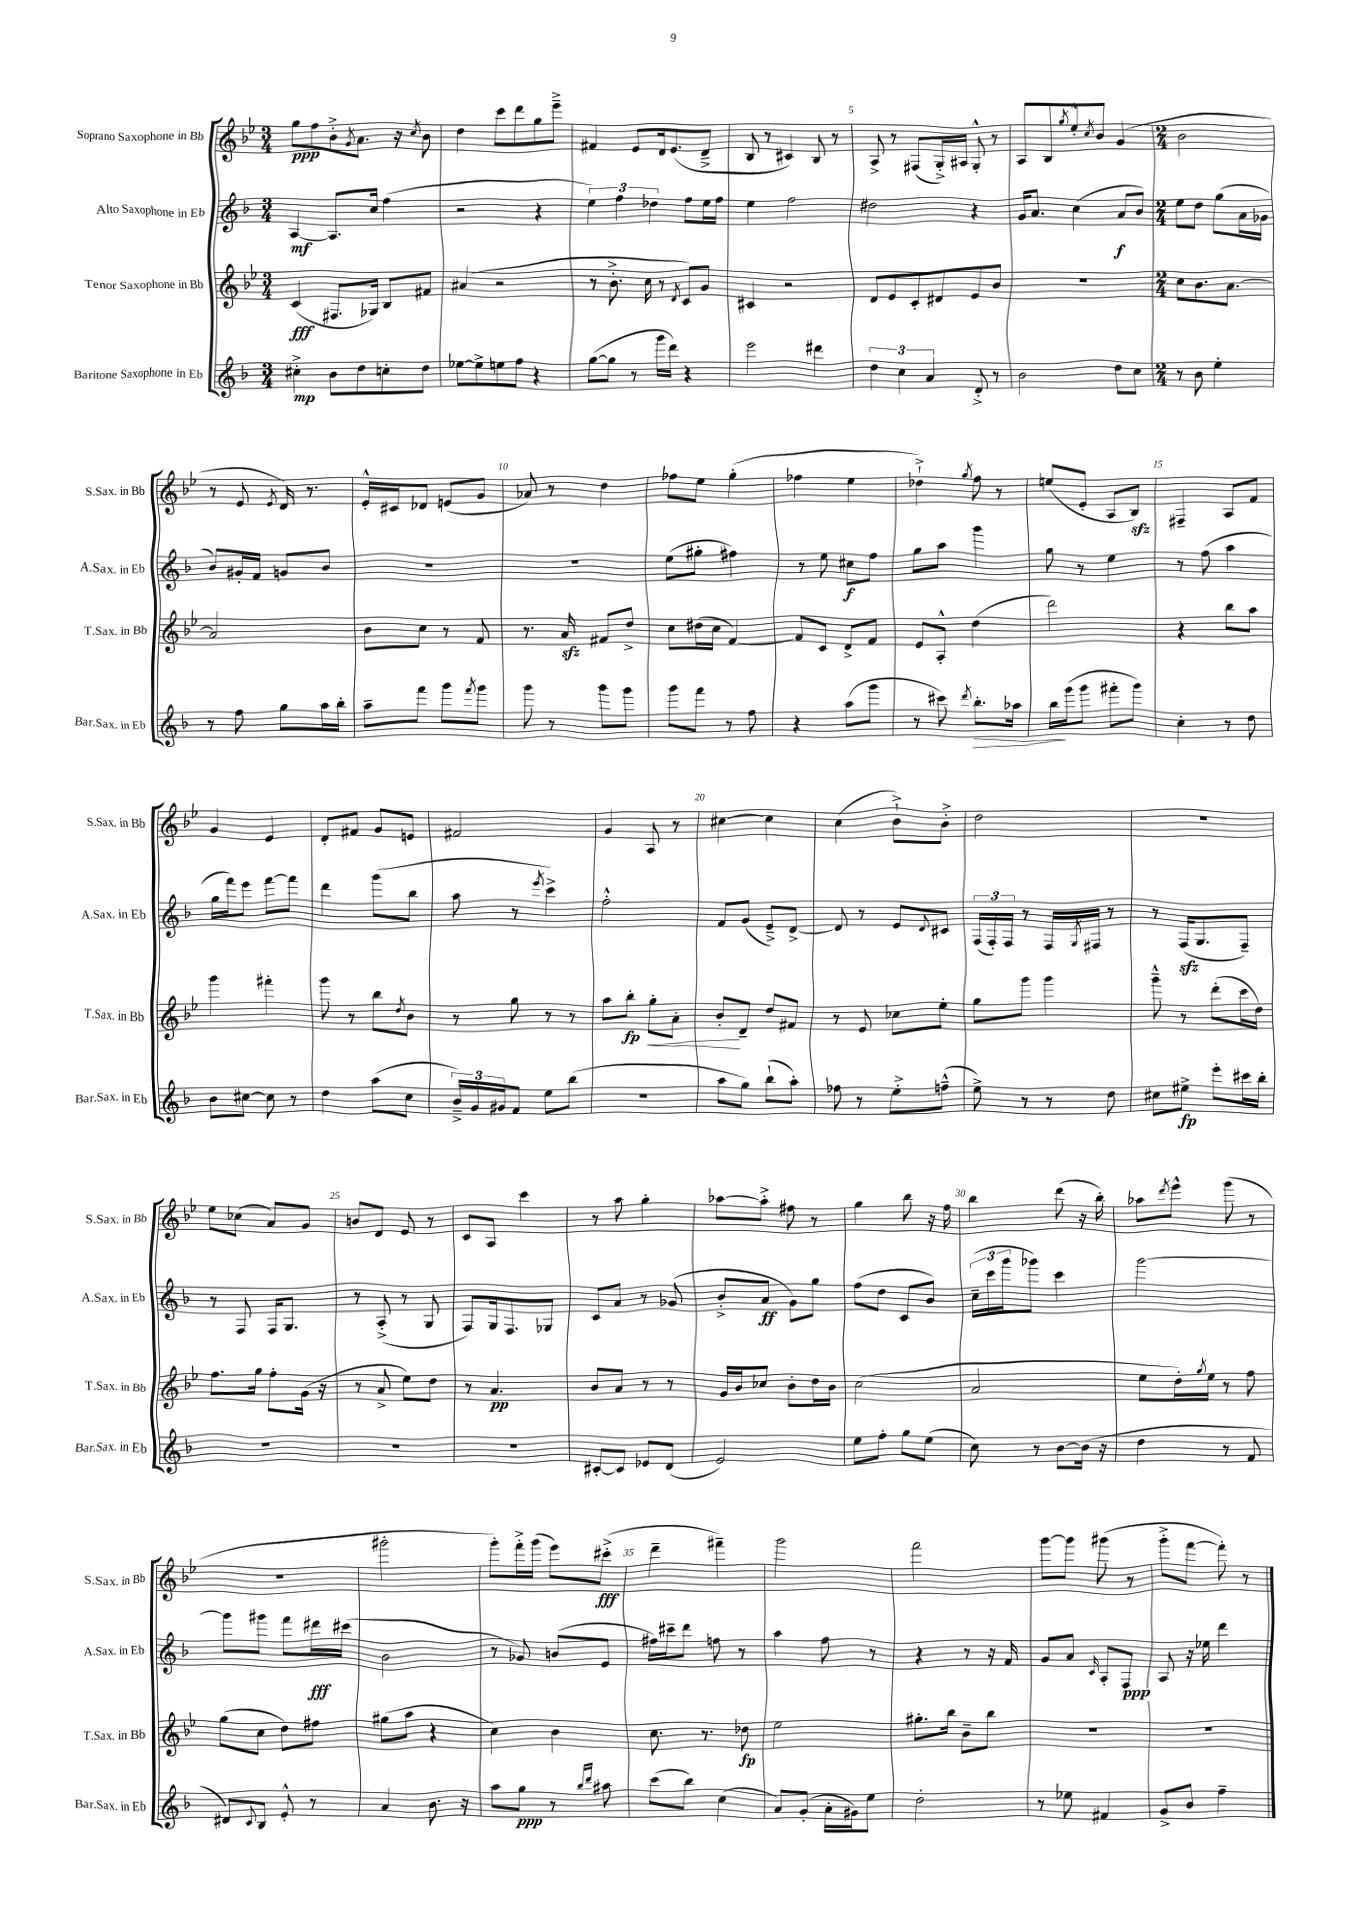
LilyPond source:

<<
\new StaffGroup <<
\new Staff = "s0" \with { instrumentName = "Soprano Saxophone in Bb" shortInstrumentName = "S.Sax. in Bb" } {
    \clef treble \key bes \major \numericTimeSignature \time 3/4
    g''8\ppp f''8 bes'8-.-> \acciaccatura { g'8 } a'8. r16 \acciaccatura { c''8 } bes'8 |
    d''4 c'''8 d'''8 g''8 ees'''8---> |
    fis'4 ees'8 d'16 ees'8.( d'8---> |
    bes8 r8 cis'4) bes8 r8 |
    a8-> r8 fis8( g16-.->) ais16 g8-.-^ r8 |
    a8 bes8 \acciaccatura { g''8 } ees''8-.-^ \acciaccatura { c''8 } bes'8 g'4( |
    \numericTimeSignature \time 2/4 bes'2 |
    r8 ees'8 \acciaccatura { ees'8 } d'16) r8. |
    ees'16-.-^ cis'16 des'8 e'8( g'8 |
    aes'8) r8 d''4 |
    fes''8 ees''8 g''4-.( |
    fes''4 ees''4 |
    des''4-!->) \acciaccatura { g''8 } f''8 r8 |
    e''8( ees'8-. a8 bes8\sfz) |
    fis4-- a8 f'8 |
    g'4 ees'4 |
    d'8-. fis'8 g'8 e'8 |
    fis'2 |
    g'4 a8 r8 |
    cis''4~ cis''4 |
    c''4( bes'8-!->) bes'8-.-> |
    d''2 |
    r2 |
    ees''8 ces''8( a'8) g'8 |
    b'8 d'8 ees'8 r8 |
    c'8 a8 c'''4 |
    r8 a''8 g''4-. |
    aes''8~ aes''8-.-> fis''8 r8 |
    g''4 bes''8 r16 f''16 |
    bes''4 d'''8( r16 bes''16-.) |
    aes''8 \acciaccatura { d'''8 } ees'''8-^ g'''8( r8 |
    R2 |
    gis'''2-. |
    g'''8-.) f'''16-.-> g'''16( ees'''8) cis'''8-.->\fff( |
    d'''4-- fis'''4--) |
    g'''2 |
    f'''2 |
    g'''8~ g'''8 gis'''8( r8 |
    g'''8-.-> f'''8~ f'''8-.) r8 \bar "|." |
}
\new Staff = "s1" \with { instrumentName = "Alto Saxophone in Eb" shortInstrumentName = "A.Sax. in Eb" } {
    \clef treble \key f \major \numericTimeSignature \time 3/4
    a4~\mf a8. c''16 f''4( |
    r2 r4 |
    \tuplet 3/2 { e''4) f''4 des''4 } f''8 e''16 f''16 |
    e''4 f''2 |
    dis''2 r4 |
    g'16 a'8. c''4( a'8\f bes'8) |
    \numericTimeSignature \time 2/4 e''8 d''8 g''8( a'16 ges'16 |
    bes'8) gis'16-. f'16 g'8 bes'8 |
    R2 |
    R2 |
    e''8( gis''8-. fis''4) |
    r8 e''8 cis''8\f f''8 |
    g''8 a''8 g'''4 |
    g''8 r8 e''4 |
    r8 f''8( a''4 |
    g''16 f'''16) e'''8 f'''8~ f'''8 |
    d'''4 g'''8( bes''8 |
    a''8 r8 \acciaccatura { e'''8 } c'''4->) |
    f''2-.-^ |
    f'8 g'8( e'8--->) d'8~-> |
    d'8 r8 e'8 \appoggiatura { d'8 } cis'8 |
    \tuplet 3/2 { f16( f16-.) f16 } r8 f16 \acciaccatura { g8 } fis16 r8 |
    r8 f16\sfz( g8. f8--) |
    r8 f8 f16 g8. |
    r8 a8-.->( r8 g8 |
    f8) g16 f8. ges8 |
    c'8 a'8 r8 ges'8( |
    bes'8-.-> a'8\ff g'8) g''8 |
    f''8( d''8 c'8 bes'8) |
    \tuplet 3/2 { c''16--( c'''16 g'''16 } ges'''8) c'''4 |
    g'''2~ |
    g'''8 gis'''8 f'''8 dis'''16\fff cis'''16( |
    bes'2 |
    r8 ges'8) b'8( e'8 |
    fis''16) cis'''16-- d'''8 f''8 r8 |
    a''4 f''8 r8 |
    r4 r8 r16 f'16 |
    g'8 a'8 \grace { c'16 } a8-. f8\ppp |
    a8 r16 ees''16 d'''4 \bar "|." |
}
\new Staff = "s2" \with { instrumentName = "Tenor Saxophone in Bb" shortInstrumentName = "T.Sax. in Bb" } {
    \clef treble \key bes \major \numericTimeSignature \time 3/4
    c'4\fff( fis8. ges16) bes8 fis'8 |
    ais'4( r2 |
    r8 bes'8.-.-> c''16 r8 \acciaccatura { d'8 } c'8) g'8 |
    cis'4 r2 |
    d'8 ees'8 c'8-. dis'8 ees'8 bes'8 |
    R2. |
    \numericTimeSignature \time 2/4 c''8 bes'8. a'8.~ |
    a'2 |
    bes'8 c''8 r8 f'8 |
    r8. a'16\sfz fis'8 d''8-> |
    c''8 dis''16( c''16 f'4~) |
    f'8 c'8 d'8-> f'8 |
    ees'8 a8-.-^ d''4( |
    d'''2) |
    r4 bes''8 a''8 |
    g'''4 fis'''4-. |
    g'''8 r8 bes''8 \acciaccatura { d''8 } bes'8 |
    r8 g''8 r8 r8 |
    a''8 bes''8-.\fp g''8-.\< a'8-. |
    bes'8-.\! d'8-- d''8 fis'8 |
    r8 ees'8 ces''8 ees''8-. |
    g''8 g'''8 g'''4 |
    g'''8---^ r8 d'''8-.( c'''16 d''16) |
    f''8. g''16 f''8-. g'16( r16 |
    r8 a'8-> ees''8) d''8 |
    r8 a'4.\pp |
    bes'8 a'8 r8 r8 |
    g'16 bes'16 ces''8 bes'8-. d''16 bes'16 |
    c''2( |
    a'2 |
    ees''8 d''16-.) \acciaccatura { g''8 } ees''16 r8 f''8 |
    g''8( c''8 d''8) fis''8 |
    gis''8( a''8 r4 |
    c''4) bes'4 |
    c''8. r8. des''8\fp |
    ees''2 |
    gis''8.-. bes''16 bes'8-- bes''8 |
    R2 |
    R2 \bar "|." |
}
\new Staff = "s3" \with { instrumentName = "Baritone Saxophone in Eb" shortInstrumentName = "Bar.Sax. in Eb" } {
    \clef treble \key f \major \numericTimeSignature \time 3/4
    cis''4-.->\mp bes'8 d''8 c''8-. d''8 |
    ees''8~ ees''8-> e''8 f''8 r4 |
    g''8~( g''8 r8 g'''16 d'''16) r4 |
    e'''2 dis'''4 |
    \tuplet 3/2 { d''4 c''4 a'4 } d'8-.-> r8 |
    bes'2 d''8 c''8 |
    \numericTimeSignature \time 2/4 r8 bes'8 e''4-. |
    r8 f''8 g''8 a''16 bes''16-. |
    a''8-- f'''8 g'''8 \acciaccatura { f'''8 } g'''8 |
    g'''8 r8 g'''8 g'''8 |
    g'''8 f'''8 r8 f''8 |
    r4 a''8( g'''8 |
    r8 cis'''8) \acciaccatura { d'''8 } bes''8.-.\> aes''16 |
    bes''16\! g'''16( g'''8 fis'''8-. g'''8) |
    c''4-. r8 d''8 |
    bes'8 cis''8~ cis''8 r8 |
    d''4 a''8( c''8 |
    \tuplet 3/2 { bes'16--->) g'16 gis'16 } f'8 e''8 bes''8( |
    R2 |
    a''8 g''8) bes''8-!( a''8-.) |
    fes''8 r8 e''8-.-> f''8---^( |
    e''8->) r8 r8 d''8 |
    cis''8 eis''8->\fp e'''8-. cis'''16 bes''16-. |
    R2 |
    R2 |
    R2 |
    cis'8~-. cis'8 ees'8 d'8( |
    e'2) |
    e''8 f''8-. g''8 e''8( |
    c''8) r8 bes'8~ bes'16( r16 |
    d''4 r8 f'8 |
    dis'8) \appoggiatura { c'8 } bes8 e'8-.-^ r8 |
    a'4 bes'8. r16 |
    a''8 g''8\ppp r8 \grace { bes''16 d'''16 } ais''8 |
    c'''8( bes''8) c''4( |
    a'8) g'8-.( a'16-. gis'16) e''8 |
    d''2-. |
    r8 ees''8 fis'4 |
    g'8-> bes'8 f''4-- \bar "|." |
}
>>
>>
\layout { \context { \Score \override BarNumber.break-visibility = ##(#f #t #t) barNumberVisibility = #(every-nth-bar-number-visible 5) } }
